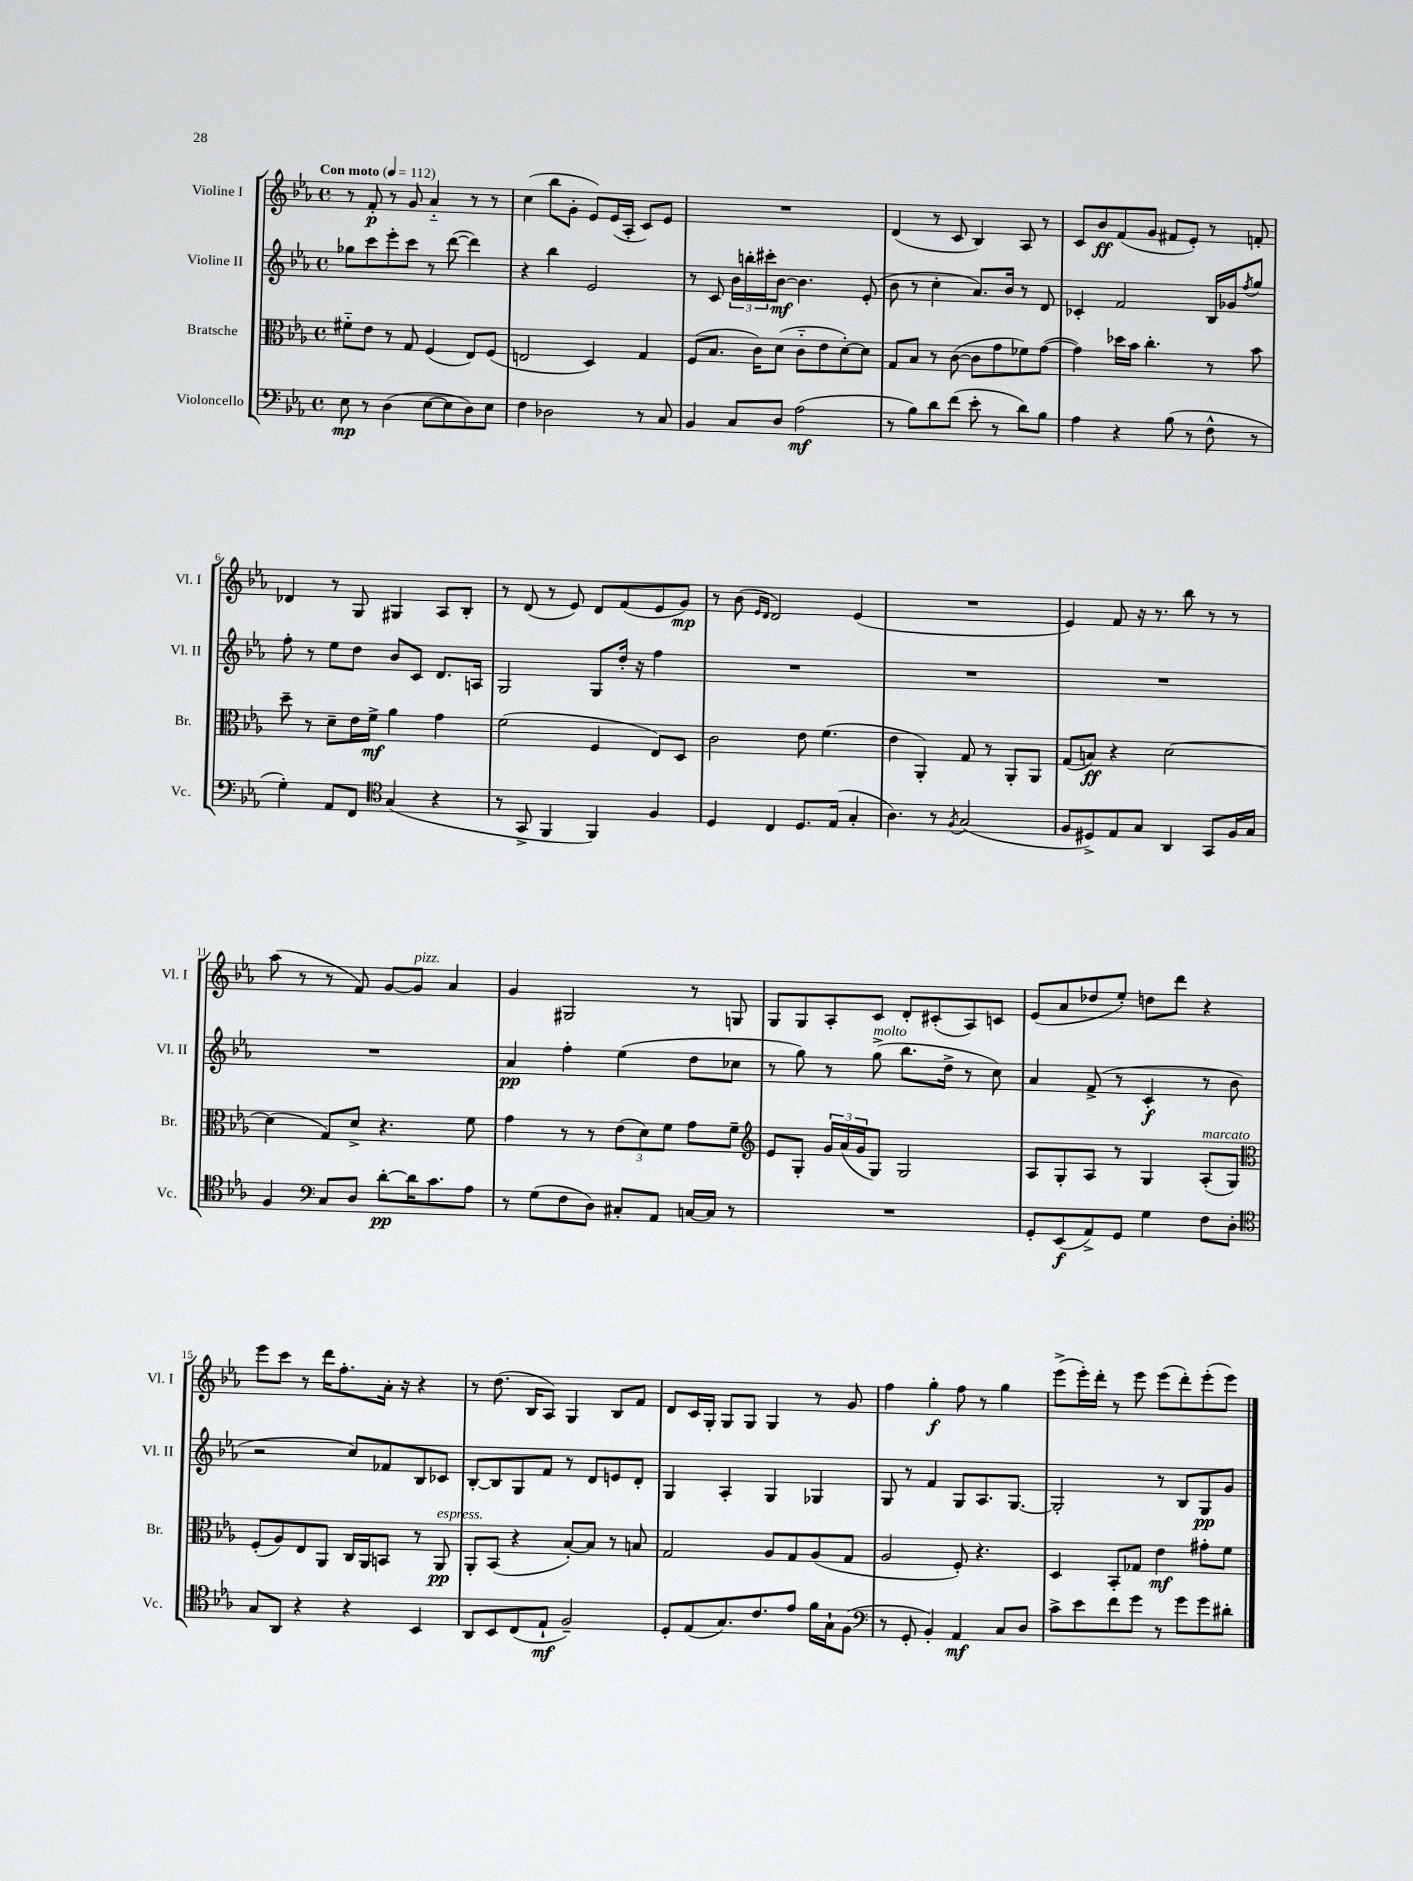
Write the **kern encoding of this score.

**kern	**kern	**kern	**kern
*staff4	*staff3	*staff2	*staff1
*clefF4	*clefC3	*clefG2	*clefG2
*k[b-e-a-]	*k[b-e-a-]	*k[b-e-a-]	*k[b-e-a-]
*M4/4	*M4/4	*M4/4	*M4/4
*met(c)	*met(c)	*met(c)	*met(c)
*MM112	*MM112	*MM112	*MM112
8E-\	8f#'~\L	8gg-\L	8r
8r	8e-\J	8ccc\	8f'/
(4D\	8r	8eee-'\	8r
.	8G/	8ccc\J	8g/
[8E-\L	(4F/	8r	4a-'~/
8E-\]	.	([8ddd\	.
8D\)	8E-/L)	4ddd\])	8r
8E-\J	(8F/J	.	8r
=	=	=	=
4F\	2E/	4r	(4cc\
2D-\	.	4bb-\	8bb-\L
.	.	.	8g'\J
.	4D/)	2e-/	8e-/L)
.	.	.	(16e-/L
.	.	.	16A-'/JJ
8r	4G/	.	8c/L)
8C/	.	.	8e-/J
=	=	=	=
4BB-/	(8F/L	8r	1r
.	8.B-/J	8c/	.
8C/L	.	24b-\LL	.
.	.	24bb'\	.
.	16c\LK)	.	.
.	.	24ccc#'\J	.
8D/J	(8d\J	[8b-\J	.
(2A-\	8c'~\L	4.b-\]	.
.	8e-\	.	.
.	[8d'\)	.	.
.	8d\]J	(8e-'/	.
=	=	=	=
8r	8G/L	8b-\	(4d/
8B-\L)	8B-/J	8r	.
8d\	8r	4cc'\	8r
(8f\J	([8c\	.	8c/
8e-'\	8c\]L	8.a-/L)	4B-/)
8r	8g\	.	.
.	.	16b-/Jk	.
8d\L)	8f-\)	8r	8A-/
8B-\J	([8g\J	8d/	8r
=	=	=	=
4A-\	4g\])	4c-'/	8c/L
.	.	.	8b-/
4r	16dd-\LL	2f/	(8f/
.	16b-\JJ	.	.
.	4.cc'\	.	8g/J
(8B-\	.	.	8f#/L
8r	.	.	8e-'/J)
8F^^\	8r	16B-/LL	8r
.	.	16g-/J	.
.	.	8qff/	.
8r	8b-\	8gg/J	8f'/
=	=	=	=
4G'\)	8dd~\	8ff'\	4d-/
.	8r	8r	.
8AA-/L	8d~\L	8ee-\L	8r
8FF/J	16e-\L	8dd\J	8G/
.	16f^\JJ	.	.
*clefC4	*	*	*
(4G/	4a-\	8b-/L	4G#/
.	.	8c/J	.
4r	4g\	8.d/L	8A-/L
.	.	.	8B-'/J
.	.	16A/Jk	.
=	=	=	=
8r	(2f\	2G/	8r
8GG^/	.	.	(8d/
4FF/	.	.	8r
.	.	.	8e-/)
4FF/)	4F/	8G/L	8d/L
.	.	16dd'/Jk	(8f/
.	.	16r	.
4F/	8E-/L)	4ff\	8e-/
.	8D/J	.	8g/J)
=	=	=	=
4D/	2c\	1r	8r
.	.	.	(8b-\
.	.	.	16qqe-/LL
.	.	.	16qqd/JJ
4C/	.	.	2d/)
8.D/L	8e-\	.	.
.	(4.f\	.	.
(16E-/Jk	.	.	.
4G'/	.	.	(4e-/
=	=	=	=
4.A-\)	4e-\	1r	1r
.	4AA-'/)	.	.
8r	.	.	.
8qF/	.	.	.
(2G/	8G/	.	.
.	8r	.	.
.	8AA-'/L	.	.
.	8AA-/J	.	.
=	=	=	=
8F/L	(8G/L	1r	4e-/)
8D#^/)	8B/J)	.	.
8E-/	4r	.	8f/
8G/J	.	.	16r
.	.	.	8.r
4AA-/	[2d\	.	.
.	.	.	8bb-\
8GG/L	.	.	8r
16F/L	.	.	8r
16G/JJ	.	.	.
=	=	=	=
4F/	(4d\]	1r	(8aa-\
.	.	.	8r
*clefF4	*	*	*
8C/L	8G/L)	.	8r
8D/J	8d^/J	.	8f/)
[8d'\L	4.r	.	[8g/L
16d\]K	.	.	8g/]J
8.c\	.	.	.
.	.	.	4a-/
8A-\J	8f\	.	.
=	=	=	=
8r	4g\	4a-/	4g/
(8G\L	.	.	.
8F\	8r	4ff'\	2G#/
8D\J)	8r	.	.
8C#'/L	(12e-\L	(4ee-\	.
.	12d\)	.	.
8AA-/J	.	.	.
.	12f\J	.	.
[16C/LL	8g\L	8dd\L	8r
16C/]JJ	.	.	.
8r	8f~\J	8cc-\J	8G/
=	=	=	=
*	*clefG2	*	*
1r	8e-/L	8r	8G/L
.	8G'/J	8gg\)	8G/
.	24g/LL	8r	8A-'/
.	(24a-/	.	.
.	24g/J	.	.
.	8G/J)	(8gg^\	8c/J
.	2G/	8.bb-\L	8d'/L
.	.	.	(8c#'/
.	.	16dd^\Jk	.
.	.	8r	8A-/)
.	.	8cc\)	8c/J
=	=	=	=
8GG'/L	8A-/L	4a-/	(8e-/L
(8EE-/	8G'/	.	8a-/
8AA-^/)	8A-/J	(8f^/	8dd-/
8GG/J	8r	8r	8ee-'/J)
4G\	4G/	4c'/	8dd\L
.	.	.	8ddd\J
8F\L	(8A-'/L	8r	4r
8D'\J	8G/J)	8b-\	.
=	=	=	=
*clefC4	*clefC3	*	*
8G/L	(8F'/L	2r	8eee-\L
8AA-/J	8A-/)	.	8ccc\J
4r	8E-/	.	8r
.	8AA-/J	.	16ddd\LK
.	.	.	8.ff'\
4r	16C/LL	8cc/L)	.
.	16AA-/J	.	.
.	8BB/J	8f-/	16a-'\Jk
.	.	.	16r
4BB-/	8r	8B-/	4r
.	8AA-/	8c-/J	.
=	=	=	=
8AA-/L	8AA-'/L	[8B-'/L	8r
8BB-/	(8BB-/J	8B-/]	(8.dd\
(8C/	4r	8G/	.
.	.	.	16B-/LK
8E-`/J	.	8f/J	8A-/J)
2F~/)	[8B-'/L)	8r	4G/
.	8B-/]J	8d/L	.
.	8r	8e/	8B-/L
.	8B/	8d'/J	8f/J
=	=	=	=
8D'/L	2G/	4G/	8d/L
(8E-/	.	.	16c/L
.	.	.	16G'/JJ
8.G/)	.	4A-'/	8G/L
.	.	.	8G/J
8.c/	.	.	.
.	8A-/L	4G/	4G/
8e-/J	8G/	.	.
16f\LL	(8A-/	4G-/	8r
16G`\J	.	.	.
(8F\J	8G/J	.	8g/
=	=	=	=
*clefF4	*	*	*
8r	2A-/	8G/	4ff\
8GG'/	.	8r	.
4BB-'/)	.	4f/	4gg'\
4AA-/	8F'/)	8G/L	8ff\
.	4.r	8.A-/	8r
8C/L	.	.	4gg\
.	.	[8.G/J	.
8D/J	.	.	.
=	=	=	=
8c^\L	4D/	2G'/]	(8eee-^\L
8e-\	.	.	16eee-'\L)
.	.	.	16ddd'\JJ
8f\	8BB-'/L	.	8r
8g\J	8G-/J	.	8eee-\
8r	4e-\	8r	(8eee-\L
8g\L	.	8B-/L	8ddd'\)
8g\	8g#'\L	8G/	(8eee-'\
8d#'\J	8f\J	8g/J	8eee-\J)
==	==	==	==
*-	*-	*-	*-
